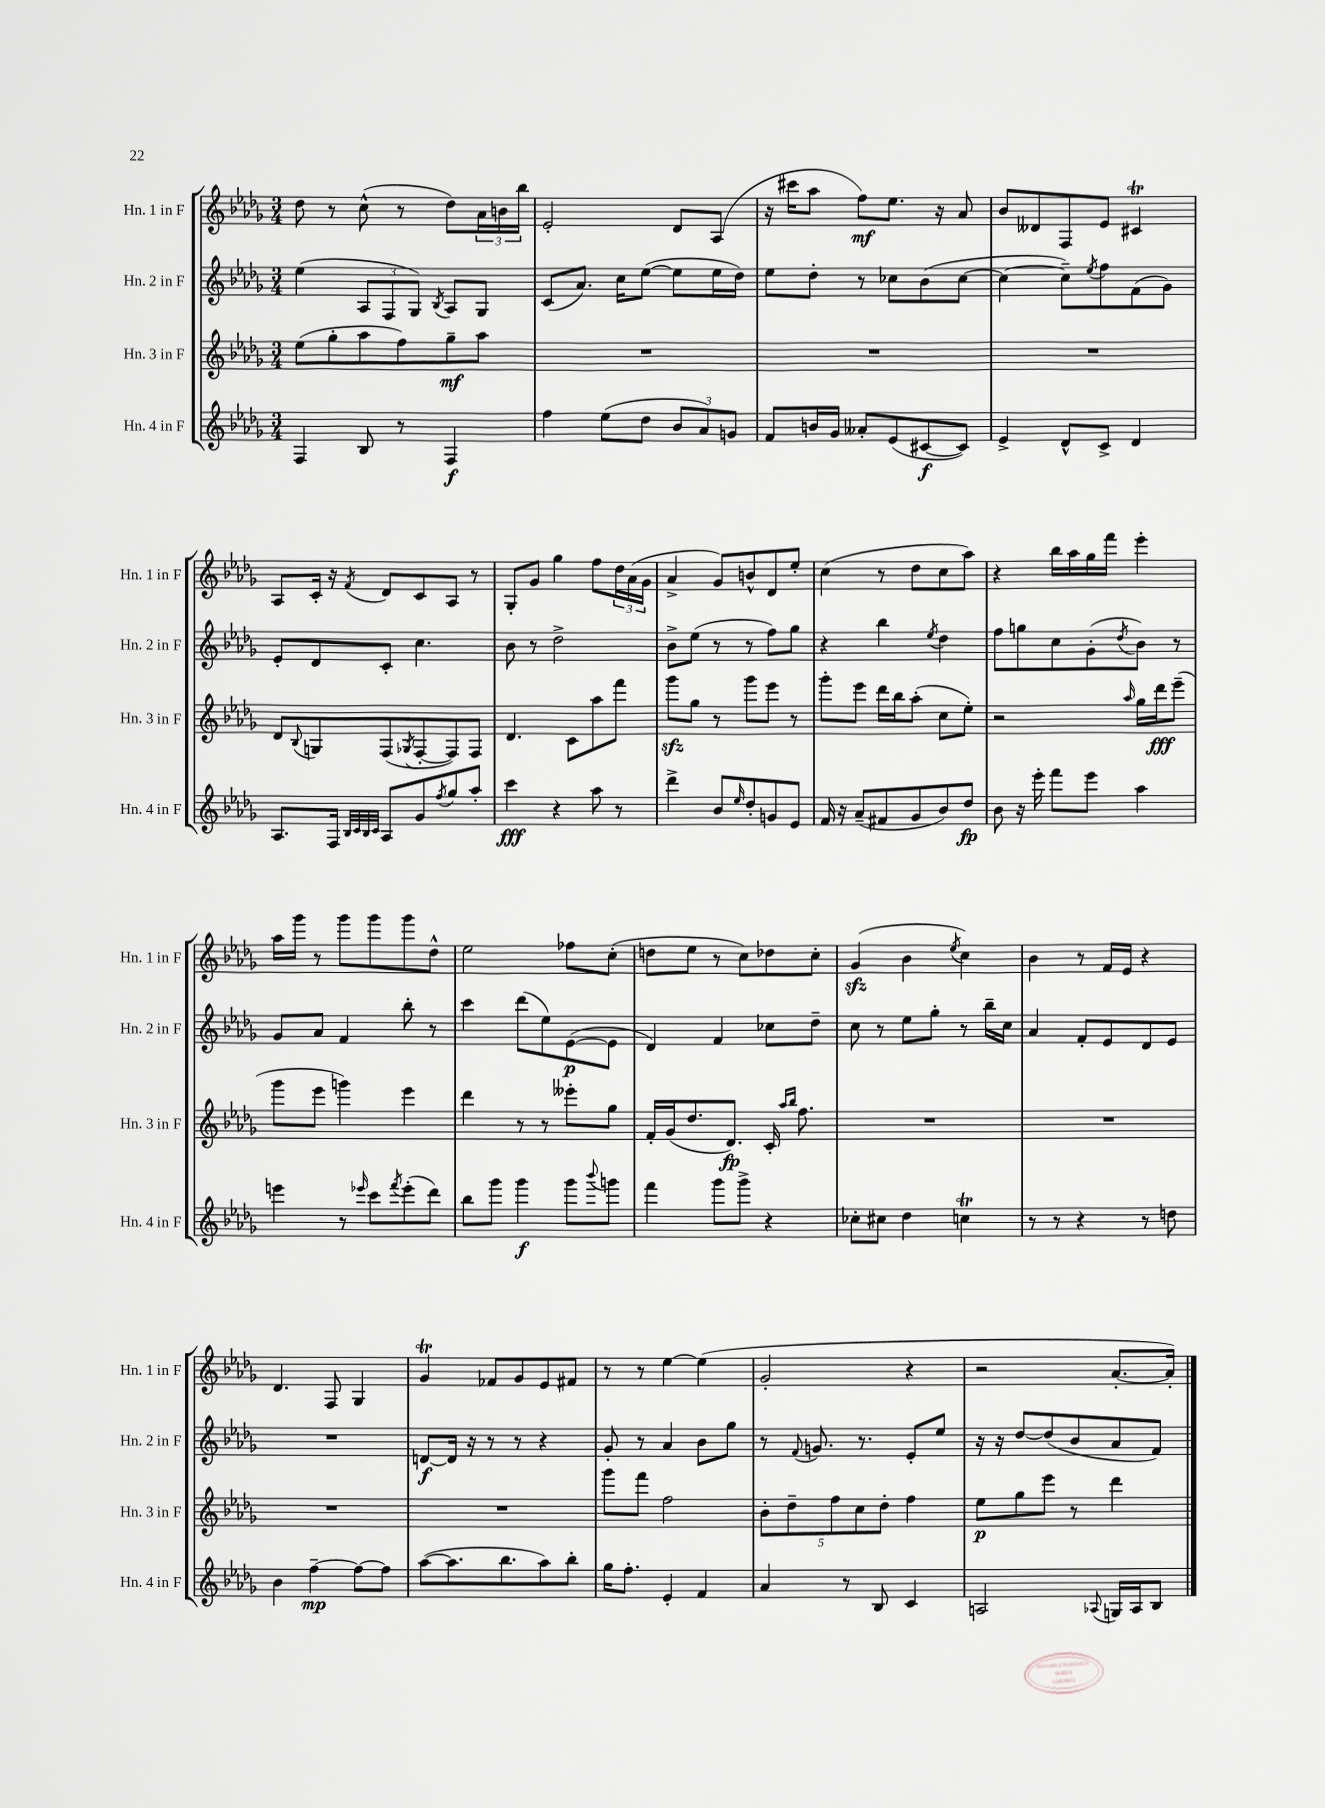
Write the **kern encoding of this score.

**kern	**kern	**kern	**kern
*staff4	*staff3	*staff2	*staff1
*clefG2	*clefG2	*clefG2	*clefG2
*k[b-e-a-d-g-]	*k[b-e-a-d-g-]	*k[b-e-a-d-g-]	*k[b-e-a-d-g-]
*M3/4	*M3/4	*M3/4	*M3/4
4F	(8ee-	(4ee-	8dd-
.	8gg-'	.	8r
8B-	8aa-	12A-	(8cc^^
.	.	12F	.
8r	8ff)	.	8r
.	.	12G-)	.
.	.	8qB-	.
4F	8gg-~	8A-	8dd-)
.	8aa-	8G-	24a-
.	.	.	24b
.	.	.	24bb-
=	=	=	=
4ff	2.r	(8c	2e-'
.	.	8.a-)	.
(8ee-	.	.	.
.	.	16cc	.
8dd-	.	([8ee-	.
12b-	.	8ee-]	8d-
12a-)	.	.	.
.	.	16ee-	(8A-
12g	.	.	.
.	.	16dd-)	.
=	=	=	=
8f	2.r	8ee-	16r
.	.	.	16ccc#
16b	.	8dd-'	8aa-
16g-	.	.	.
8a--'	.	8r	8ff)
(8e-	.	8cc-	8.ee-
[8c#	.	(8b-	.
.	.	.	16r
8c#])	.	[8cc-	8a-
=	=	=	=
4e-^	2.r	4cc-_	8b-
.	.	.	8d--
8d-^^	.	8cc-~])	8F
.	.	8qee-	.
8c^	.	8ff	8e-
4d-	.	(8f	4c#
.	.	8g-)	.
=	=	=	=
8.A-	8d-	8e-'	8A-
.	8qqB-	.	.
.	8G	8d-	16c'
16F	.	.	16r
32qqB-	.	.	.
32qqc	.	.	.
32qqB-	.	.	.
32qqc	.	.	8qf
8A-	(8F	8c'	8d-
.	8qG-	.	.
8g-	[8F'	4.cc	8c
8qff	.	.	.
8gg-	8F])	.	8A-
8aa-'	8F	.	8r
=	=	=	=
4ccc	4.d-	8b-	8G-'
.	.	8r	8g-
4r	.	2dd-^	4gg-
.	8c	.	.
8aa-	8aa-	.	8ff
8r	8fff	.	24dd-
.	.	.	(24a-
.	.	.	24g-
=	=	=	=
4ddd-^	8ggg-	8b-^	4a-^
.	8gg-	(8ee-	.
8b-	8r	8r	8g-)
16qqee-	.	.	.
8dd-'	8ggg-	8r	8b^^
8g	8eee-	8ff)	8d-
8e-	8r	8gg-	8ee-'
=	=	=	=
16f	8ggg-'	4r	(4cc
16r	.	.	.
(8a-~	8eee-	.	.
8f#	16ddd-	4bb-	8r
.	16bb-	.	.
8g-	(8aa-'	.	8dd-
.	.	8qee-	.
8b-)	8cc	4dd-	8cc
8dd-	8ee-')	.	8aa-)
=	=	=	=
8b-	2r	8ff	4r
16r	.	8gg	.
16eee-'	.	.	.
8fff	.	8cc	16bb-
.	.	.	16aa-
8eee-	.	(8g-'	16gg-
.	.	.	16fff
.	16qqaa-	8qdd-	.
4aa-	16gg-	8b-)	4eee-'
.	16ddd-	.	.
.	(8eee-~	8r	.
=	=	=	=
4eee	8ggg-	8g-	16aa-
.	.	.	16ggg-
.	8eee-	8a-	8r
8r	4ggg)	4f	8ggg-
16qqeee-	.	.	.
8ccc	.	.	8ggg-
8qfff	.	.	.
(8eee-'	4eee-	8bb-'	8ggg-
8ddd-)	.	8r	8dd-^^
=	=	=	=
8bb-	4ddd-	4ccc	2ee-
8ggg-	.	.	.
4ggg-	8r	(8ddd-	.
.	8r	8ee-)	.
8ggg-	8eee--'	([8e-	8ff-
8qqbbb-	.	.	.
8ggg	8gg-	8e-]	(8cc'
=	=	=	=
4fff	16f'	4d-)	8dd
.	(16g-	.	.
.	8.dd-	.	8ee-
8ggg-	.	4f	8r
.	8.d-)	.	.
8ggg-^	.	.	8cc)
4r	16c'	8cc-	8dd-
.	16qqaa-	.	.
.	16qqbb-	.	.
.	8.ff	.	.
.	.	8dd-~	8cc'
=	=	=	=
8cc-'	2.r	8cc	(4g-
8cc#	.	8r	.
4dd-	.	8ee-	4b-
.	.	8gg-'	.
.	.	.	8qee-
4cc	.	8r	4cc)
.	.	16bb-~	.
.	.	16cc	.
=	=	=	=
8r	2.r	4a-	4b-
8r	.	.	.
4r	.	8f'	8r
.	.	8e-	16f
.	.	.	16e-
8r	.	8d-	4r
8dd	.	8e-	.
=	=	=	=
4b-	2.r	2.r	4.d-
[4ff~	.	.	.
.	.	.	8F
8ff_	.	.	4G-
8ff]	.	.	.
=	=	=	=
([8aa-	2.r	[8d	4g-
8.aa-]	.	16d]	.
.	.	16r	.
.	.	8r	8f-
8.bb-	.	.	.
.	.	8r	8g-
8aa-)	.	4r	8e-
8bb-'	.	.	8f#
=	=	=	=
16gg-	8ggg-	8g-'	8r
8.ff'	.	.	.
.	8fff	8r	8r
4e-'	2ff	4a-	[4ee-
4f	.	8b-	(4ee-]
.	.	8gg-	.
=	=	=	=
4a-	10b-'	8r	2g-'
.	10dd-~	.	.
.	.	8qqf	.
.	.	8.g	.
.	10ff	.	.
8r	.	.	.
.	10cc	.	.
.	.	8.r	.
8B-	.	.	.
.	10dd-'	.	.
4c	4ff	8e-'	4r
.	.	8ee-	.
=	=	=	=
2A	8ee-	16r	2r
.	.	16r	.
.	8gg-	[8dd-	.
.	8eee-	(8dd-]	.
.	8r	8b-	.
8qqA-	.	.	.
16G	4ddd-	8a-	[8.a-'
16A-	.	.	.
8B-	.	8f)	.
.	.	.	16a-'])
==	==	==	==
*-	*-	*-	*-
